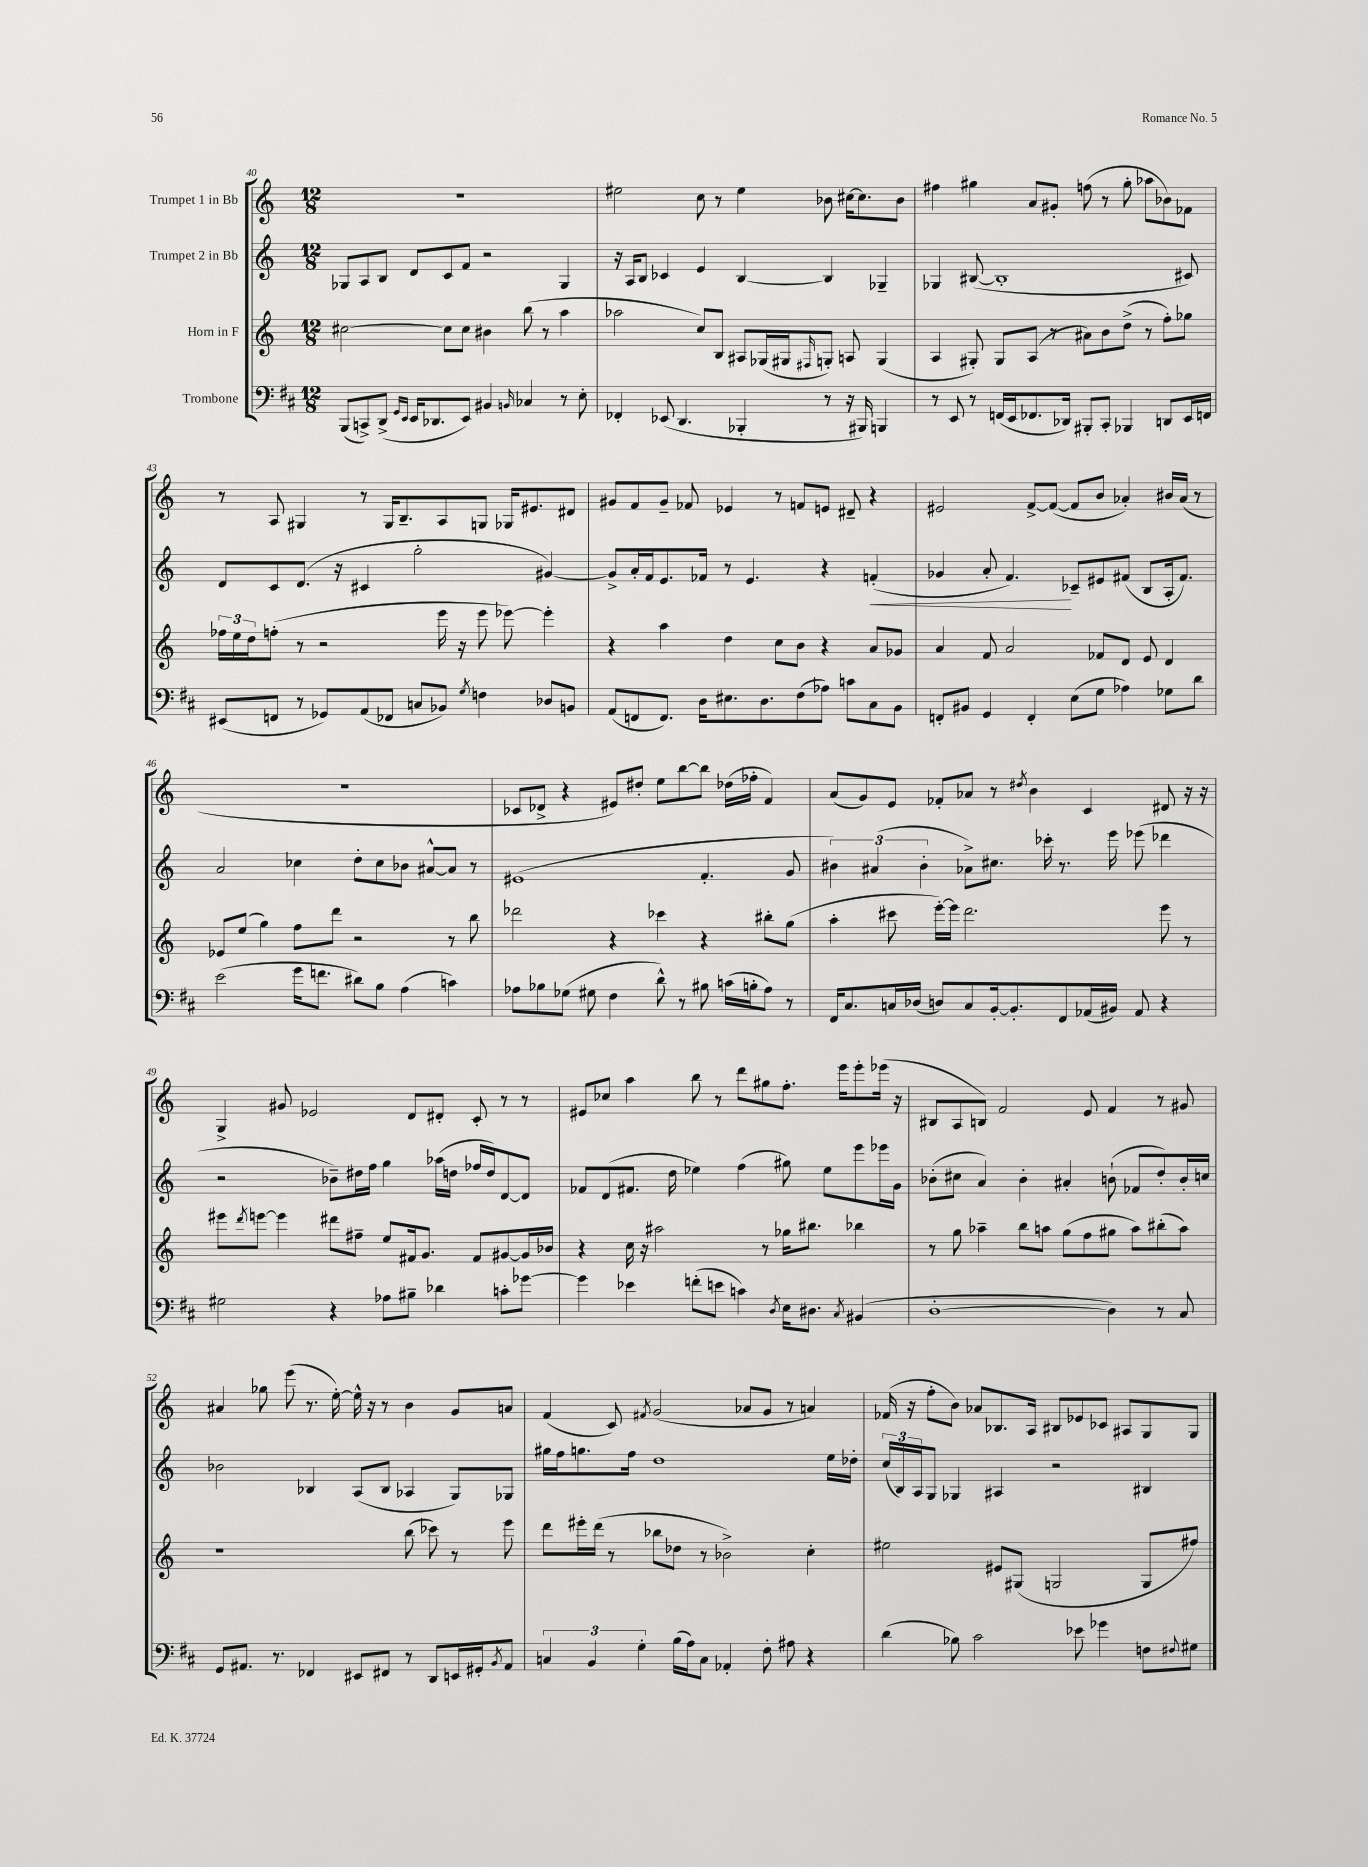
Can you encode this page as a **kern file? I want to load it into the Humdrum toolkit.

**kern	**kern	**kern	**dynam	**kern
*part4	*part3	*part2	*part2	*part1
*staff4	*staff3	*staff2	*staff2	*staff1
*I"Trombone	*I"Horn in F	*I"Trumpet 2 in Bb	*	*I"Trumpet 1 in Bb
*clefF4	*clefG2	*clefG2	*	*clefG2
*k[f#c#]	*k[]	*k[]	*	*k[]
*M12/8	*M12/8	*M12/8	*	*M12/8
=40	=40	=40	=40	=40
(8BBB/L	[2cc#X\	8G-X/L	.	1.r
8CCn^/)	.	8A/	.	.
(8DD^/J	.	8B/J	.	.
16qqGG/LL	.	.	.	.
16qqEE/JJ	.	.	.	.
16EE/KL	.	8d/L	.	.
8.DD-X/	.	.	.	.
.	8cc#\L]	8c/	.	.
8EE/J)	8cc#\J	8f/J	.	.
4BB#X/	4b#X\	2r	.	.
16qqBBn/	.	.	.	.
4C-X/	(8bb\	.	.	.
.	8r	.	.	.
8r	4aa\	4G-/	.	.
8E'\	.	.	.	.
=41	=41	=41	=41	=41
4FF-X'/	2aa-X\	16r	.	2ee#X\
.	.	16A/KL	.	.
.	.	8B/J	.	.
(8EE-X/	.	4c-X/	.	.
4.DD/	.	.	.	.
.	8cc/L)	4e/	.	8cc\
.	8B/J	.	.	8r
4BBB-X'/	8A#X/L	[4B/	.	4ee#\
.	(16G-X/L	.	.	.
.	16G#X/J	.	.	.
.	16qqF#X/	.	.	.
8r	8Gn'/J)	4B/]	.	8b-X\
16r	8An/	.	.	[16cc#X\KL
16BBB#X/)	.	.	.	8.cc#\]
4BBBn/	(4G/	4G-X~/	.	.
.	.	.	.	8b-\J
=42	=42	=42	=42	=42
8r	4A/	4G-X/	.	4ff#X\
8EE/	.	.	.	.
8r	8G#X'/)	([8B#X/	.	4gg#X\
(16FFn/LL	8G#/L	1B#']	.	.
16EE/J	.	.	.	.
8.FF-X/	(8A/J	.	.	8a/L
.	8r	.	.	8g#X'/J
16DD-X/Jk)	.	.	.	.
8BBB#X'/L	8a#X\L)	.	.	(8ffn\
8CC#'/J	8b\	.	.	8r
4BBB-X/	(8dd^\J	.	.	8gg#'\
.	8r	.	.	8aa-X\L
8DDn/L	8ff'\L)	.	.	8b-X\)
16EE/L	8gg-X\J	8c#X/)	.	8f-X\J
16FFn/JJ	.	.	.	.
!!LO:LB:g=z
=43	=43	=43	=43	=43
(8EE#X/L	24ff-X\LL	8d/L	.	8r
.	24ee\	.	.	.
.	24dd\J	.	.	.
8FFn/J	(8ffn'\J	8c/	.	8A/
8r	8r	(8.d/J	.	4G#X/
8GG-X/L)	2r	.	.	.
.	.	16r	.	.
(8AA/	.	4c#X/	.	8r
8FF-X/J	.	.	.	16G#/KL
.	.	.	.	8.B~/
8Cn/L	.	2gg'\	.	.
8BB-X/J)	16eee\	.	.	8A/
.	16r	.	.	.
8qG/	.	.	.	.
4Fn\	8eee\	.	.	8Gn/J
.	[8eee-X\)	.	.	16G-X/KL
.	.	.	.	8.e#X/
8D-X/L	4eee-'\]	[4g#X/)	.	.
8BBn/J	.	.	.	8d#X/J
=44	=44	=44	=44	=44
(8AA/L	4r	8g#^/L]	.	8g#X/L
8FFn/	.	16a'/L	.	8f/
.	.	16f/J	.	.
8.FF/J)	4aa\	8.e/	.	8g#~/J
.	.	.	.	8f-X/
16D\KL	.	16f-X/Jk	.	.
8.E#X\	4dd\	8r	.	4e-X/
.	.	4.e/	.	.
8.D\	.	.	.	.
.	8cc\L	.	.	8r
(8F#\	8b\J	.	.	8fn/L
8A-X\J)	4r	4r	.	8en/J
8cn\L	.	.	.	8d#X~/
!	!	!	!LO:HP:b	!
8C#\	8a/L	(4fn'/	<	4r
8BB\J	8g-X/J	.	.	.
=45	=45	=45	=45	=45
8FFn'/L	4a/	4g-X/	.	2e#X/
8BB#X/J	.	.	.	.
4GG/	8f/	8a'/	.	.
.	2a/	4.f/)	.	.
4FF'/	.	.	.	[8f^/L
.	.	.	.	(8f/J_
(8E\L	.	8c-X~/L	[	8f/L]
8G\J	8f-X/L	8e#X/	.	8b/J
4A-X\)	8d/J	(8f#X/J	.	4a-X'/)
.	8e/	8B/L	.	.
8G-X\L	4d/	16A'/k	.	16b#X/LL
.	.	8.f#/J)	.	(16a-/JJ
8d\J	.	.	.	8r
!!LO:LB:g=z
=46	=46	=46	=46	=46
(2e\	8e-X/L	2a/	.	1.r
.	(8ee/J	.	.	.
.	4gg\)	.	.	.
16g\KL	8ff\L	4cc-X\	.	.
8.fn\J	.	.	.	.
.	8ddd\J	.	.	.
8d#X\L)	2r	8dd'\L	.	.
8B\J	.	8cc-\	.	.
(4A\	.	8b-X\J	.	.
.	.	[8a#X^^/L	.	.
4cn\)	8r	8a#/J]	.	.
.	8bb\	8r	.	.
=47	=47	=47	=47	=47
8A-X\L	2ddd-X\	(1e#X	.	8c-X/L
8B-X\	.	.	.	8d-X^/J
(8G-X\J	.	.	.	4r
8G#X\	.	.	.	.
4F#\	4r	.	.	8e#X/L)
.	.	.	.	8dd#X'/J
8d^^\)	4ccc-X\	.	.	8ee\L
8r	.	.	.	[8bb\
8B#X\	4r	4.f'/	.	8bb\J]
(16cn\LL	.	.	.	(16dd-X\LL
16Bn'\J	.	.	.	16ff-X'\JJ
8A-\J)	8bb#X'\L	.	.	4f/)
8r	(8gg\J	8g/	.	.
=48	=48	=48	=48	=48
16FF#/KL	4aa'\	6b#X\)	.	(8a/L
8.C#/	.	.	.	.
.	.	.	.	8g/)
.	.	(6a#X/	.	.
16Cn/L	8ccc#X\	.	.	8e/J
(16D-X/JJ	.	.	.	.
.	.	6b#'\	.	.
8Dn/L)	[16eee'\LL)	.	.	8f-X'/L
.	16eee\JJ]	.	.	.
8C/	2.ddd\	8a-X^\L)	.	8a-X/J
[16BB'/k	.	8.cc#X\J	.	8r
8.BB'/]	.	.	.	.
.	.	.	.	8qdd#X/
.	.	.	.	4b\
.	.	16ccc-X'\	.	.
8FF#/	.	8.r	.	.
(16AA-X/L	.	.	.	4c/
16BB#X/JJ)	.	16eee\	.	.
8AA-/	.	(8eee-X\	.	.
4r	8eee\	4ddd-X\	.	8d#X/
.	8r	.	.	16r
.	.	.	.	16r
!!LO:LB:g=z
=49	=49	=49	=49	=49
2G#X\	8eee#X\L	2r	.	4G^/
.	8qddd/	.	.	.
.	[8eeen\J	.	.	.
.	4eee\]	.	.	8g#X/
.	.	.	.	2e-X/
4r	8ddd#X\L	8b-X~\L)	.	.
.	8ff#X~\J	16dd#X\L	.	.
.	.	16ff\JJ	.	.
8A-X\L	8ee/L	4gg\	.	.
8B#X~\J	16f#X/k	.	.	8d/L
.	8.g/J	.	.	.
4d-X\	.	(16aa-X\LL	.	8d#X'/J
.	.	16ddn\JJ	.	.
.	8f#/L	16ff-X/LL	.	8c'/
.	.	16dd/J)	.	.
8cn'\L	[8g#X/	[8d/	.	8r
[8g-X\J	16g#/L]	8d/J]	.	8r
.	16b-X/JJ	.	.	.
=50	=50	=50	=50	=50
4g-\]	4r	8f-X/L	.	8e#X/L
.	.	(8d/	.	8cc-X/J
4e-X\	16cc\	8.f#X/J	.	4aa\
.	16r	.	.	.
.	2aa#X\	.	.	.
.	.	16dd\	.	.
(8fn'\L	.	4ee-X\)	.	8bb\
8en\J	.	.	.	8r
4cn\)	.	(4ff\	.	8ddd\L
.	8r	.	.	8gg#X\
8qD/	.	.	.	.
16E\KL	16gg-X\KL	8gg#X\)	.	8.ff'\J
8.D#X\J	8.bb#X\J	.	.	.
.	.	8ee-\L	.	.
.	.	.	.	16eee\KL
8qC#/	.	.	.	.
(4BB#X/	4bb-X\	8eee\	.	8eee'\
.	.	16eee-X\L	.	(16eee-X\Jk
.	.	16g\JJ	.	16r
=51	=51	=51	=51	=51
[1D'	8r	(8b-X'\L	.	8B#X/L
.	8gg\	8cc#X\J	.	8A/
.	4aa-X~\	4a/)	.	8Bn/J)
.	.	.	.	2f/
.	8bb\L	4b-'\	.	.
.	8aan\J	.	.	.
.	(8gg\L	4a#X'/	.	.
.	8ff\	.	.	8e/
4D\])	8gg#X\J	(8bn`\	.	4f/
.	8aa\L)	8f-X/L	.	.
8r	(8bb#X'\	8dd'/)	.	8r
8C#/	8aa\J)	16b'/L	.	8g#X/
.	.	16ccn/JJ	.	.
!!LO:LB:g=z
=52	=52	=52	=52	=52
8GG/L	1r	2b-X\	.	4a#X/
8.AA#X/J	.	.	.	.
.	.	.	.	8gg-X\
8.r	.	.	.	.
.	.	.	.	(8eee\
4FF-X/	.	4B-X/	.	8.r
.	.	.	.	[16ee'\)
8EE#X/L	.	(8A/L	.	16ee^^\]
.	.	.	.	16r
8FF#X/J	.	8B-/J	.	8r
8r	(8bb\	4A-X/	.	4b\
8DD/L	8ccc-X\)	.	.	.
16EEn/L	8r	8G/L)	.	8g/L
16GG#X'/J	.	.	.	.
8qBB/	.	.	.	.
8AA#/J	8eee\	8G-X/J	.	8an/J
=53	=53	=53	=53	=53
6Cn/	8ddd\L	16gg#X\LL	.	(4f/
.	.	16ff\J	.	.
.	16eee#X'\L	8.ggn\	.	.
6BB/	.	.	.	.
.	(16ddd\JJ	.	.	.
.	8r	.	.	8c/)
.	.	16ff\Jk	.	.
6G'\	.	.	.	.
.	.	.	.	8qf#X/
.	8bb-X\L	1dd	.	(2g/
(16B\LL	8dd-X\J	.	.	.
16A\J)	.	.	.	.
8C\J	8r	.	.	.
4AA-X'/	2b-X^\)	.	.	.
.	.	.	.	8a-X/L
8F#'\	.	.	.	8g/J
8A#X\	.	.	.	8r
4r	4cc'\	.	.	4an/)
.	.	16ee\LL	.	.
.	.	16dd-X'\JJ	.	.
=54	=54	=54	=54	=54
(4d\	2ee#X\	(24cc/LL	.	(16f-X/
.	.	24B/)	.	.
.	.	.	.	16r
.	.	24A/J	.	.
.	.	8G/J	.	8ff'\L
8B-X\)	.	4G-X/	.	8b\J)
2c#\	.	.	.	8a-X/L
.	8e#X/L	4A#X/	.	8.B-X/
.	(8G#X/J	.	.	.
.	.	.	.	16A/Jk
.	2Gn/	2r	.	8B#X/L
8e-X\	.	.	.	8e-X/
4g-X\	.	.	.	8c-X/J
.	.	.	.	8A#X/L
8Fn\L	8G/L	4B#X/	.	8G/
8qqF#X/	.	.	.	.
8G#X\J	8ff#X/J)	.	.	8G/J
==	==	==	==	==
*-	*-	*-	*-	*-
